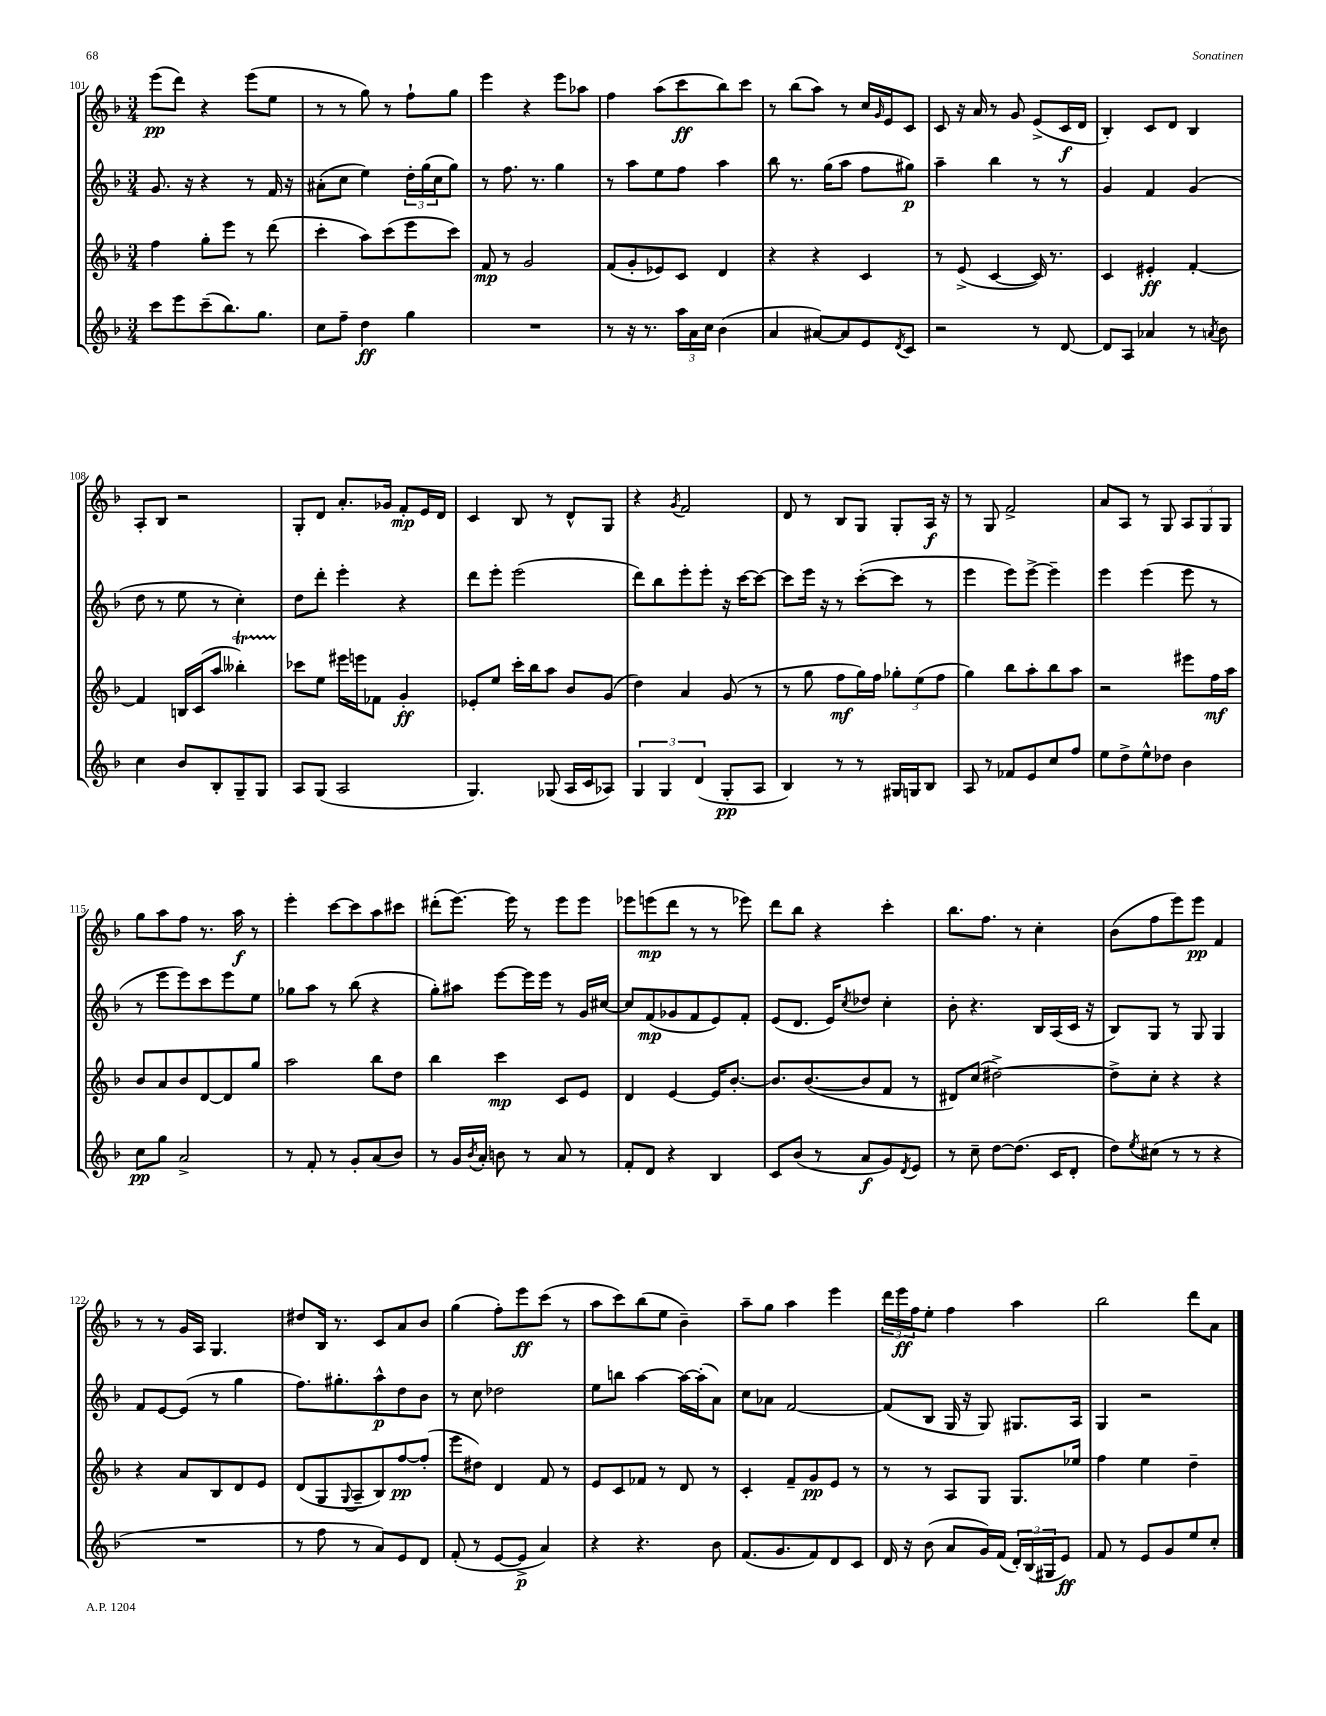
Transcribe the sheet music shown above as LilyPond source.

<<
\new StaffGroup <<
\new Staff = "s0" {
    \clef treble \key f \major \numericTimeSignature \time 3/4
    e'''8\pp( d'''8) r4 e'''8( e''8 |
    r8 r8 g''8) r8 f''8-! g''8 |
    e'''4 r4 e'''8 aes''8 |
    f''4 a''8( c'''8\ff bes''8) c'''8 |
    r8 bes''8( a''8) r8 c''16 \grace { g'16 } e'16 c'8 |
    c'8 r16 a'16 r8 g'8 e'8->( c'16\f d'16 |
    bes4-.) c'8 d'8 bes4 |
    a8-. bes8 r2 |
    g8-. d'8 a'8.-. ges'16 f'8-.\mp e'16 d'16 |
    c'4 bes8 r8 d'8-^ g8 |
    r4 \acciaccatura { g'8 } f'2 |
    d'8 r8 bes8 g8 g8-. a16\f r16 |
    r8 g8 f'2-> |
    a'8 a8 r8 g8 \tuplet 3/2 { a8 g8 g8 } |
    g''8 a''8 f''8 r8. a''16\f r8 |
    e'''4-. c'''8~ c'''8 a''8 cis'''8 |
    dis'''8-.( e'''8.~) e'''16 r8 e'''8 e'''8 |
    ees'''8 e'''8\mp( d'''8 r8 r8 ees'''8) |
    d'''8 bes''8 r4 c'''4-. |
    bes''8. f''8. r8 c''4-. |
    bes'8( f''8 e'''8) e'''8\pp f'4 |
    r8 r8 g'16 a16 g4. |
    dis''8 bes16 r8. c'8 a'8 bes'8 |
    g''4( f''8-.) e'''8\ff c'''8( r8 |
    a''8 c'''8) bes''8( e''8 bes'4--) |
    a''8-- g''8 a''4 e'''4 |
    \tuplet 3/2 { d'''16 e'''16\ff f''16 } e''8-. f''4 a''4 |
    bes''2 d'''8 a'8 \bar "|." |
}
\new Staff = "s1" {
    \clef treble \key f \major \numericTimeSignature \time 3/4
    g'8. r16 r4 r8 f'16 r16 |
    ais'8-.( c''8 e''4) \tuplet 3/2 { d''16-. g''16( c''16 } g''8) |
    r8 f''8. r8. g''4 |
    r8 a''8 e''8 f''8 a''4 |
    bes''8 r8. g''16( a''8 f''8 gis''8\p) |
    a''4-- bes''4 r8 r8 |
    g'4 f'4 g'4( |
    d''8 r8 e''8 r8 c''4-.) |
    d''8 d'''8-. e'''4-. r4 |
    d'''8 e'''8-. e'''2( |
    d'''8) bes''8 e'''8-. e'''8-. r16 c'''16~ c'''8~ |
    c'''8 e'''16 r16 r8 c'''8~-.( c'''8 r8 |
    e'''4 e'''8) e'''8~-> e'''4-- |
    e'''4 e'''4( e'''8 r8 |
    r8 e'''8 e'''8) c'''8 e'''8 e''8 |
    ges''8 a''8 r8 bes''8( r4 |
    g''8-.) ais''8 e'''8~ e'''16 e'''16 r8 g'16 cis''16~ |
    cis''8 f'8\mp( ges'8 f'8 e'8) f'8-. |
    e'8( d'8. e'16) \acciaccatura { c''8 } des''8 c''4-. |
    bes'8-. r4. bes16 a16( c'16 r16 |
    bes8) g8 r8 g8 g4 |
    f'8 e'8~ e'8( r8 g''4 |
    f''8.) gis''8.-. a''8-^\p d''8 bes'8 |
    r8 c''8 des''2 |
    e''8 b''8 a''4~ a''16~ a''16-.( a'8) |
    c''8 aes'8 f'2~ |
    f'8( bes8 g16 r16 g8) gis8. a16 |
    g4 r2 \bar "|." |
}
\new Staff = "s2" {
    \clef treble \key f \major \numericTimeSignature \time 3/4
    f''4 g''8-. e'''8 r8 d'''8( |
    c'''4-. a''8) c'''8( e'''8 c'''8) |
    f'8\mp r8 g'2 |
    f'8( g'8-. ees'8) c'8 d'4 |
    r4 r4 c'4 |
    r8 e'8->( c'4~ c'16) r8. |
    c'4 eis'4-.\ff f'4~-. |
    f'4 b16 c'16( a''8 beses''4-.\startTrillSpan) |
    ces'''8\stopTrillSpan e''8 eis'''16 e'''16 fes'8 g'4-.\ff |
    ees'8-. e''8 c'''16-. bes''16 a''8 bes'8 g'8( |
    d''4) a'4 g'8( r8 |
    r8 g''8 f''8\mf g''16) f''16 \tuplet 3/2 { ges''8-. e''8( f''8 } |
    g''4) bes''8 a''8-. bes''8 a''8 |
    r2 eis'''8 f''16\mf a''16 |
    bes'8 a'8 bes'8 d'8~ d'8 g''8 |
    a''2 bes''8 d''8 |
    bes''4 c'''4\mp c'8 e'8 |
    d'4 e'4~ e'16 bes'8.~-. |
    bes'8. bes'8.~( bes'8 f'8 r8 |
    dis'8) c''8( dis''2~->) |
    dis''8-> c''8-. r4 r4 |
    r4 a'8 bes8 d'8 e'8 |
    d'8( g8 \appoggiatura { g8 } a8-- bes8) f''8~\pp f''8-.( |
    e'''8 dis''8) d'4 f'8 r8 |
    e'8 c'8 fes'8 r8 d'8 r8 |
    c'4-. f'8-- g'8\pp e'8 r8 |
    r8 r8 a8 g8 g8. ees''16 |
    f''4 e''4 d''4-- \bar "|." |
}
\new Staff = "s3" {
    \clef treble \key f \major \numericTimeSignature \time 3/4
    c'''8 e'''8 c'''8--( bes''8.) g''8. |
    c''8 f''8-- d''4\ff g''4 |
    R2. |
    r8 r16 r8. \tuplet 3/2 { a''16 a'16 c''16 } bes'4( |
    a'4 ais'8~) ais'8 e'8 \acciaccatura { d'8 } c'8 |
    r2 r8 d'8~ |
    d'8 a8 aes'4 r8 \acciaccatura { a'8 } bes'8 |
    c''4 bes'8 bes8-. g8-- g8 |
    a8 g8( a2 |
    g4.) ges8( a16 c'16 aes8) |
    \tuplet 3/2 { g4 g4 d'4( } g8-.\pp a8 |
    bes4) r8 r8 gis16 g16 bes8 |
    a8 r8 fes'8 e'8 c''8 f''8 |
    e''8 d''8-> e''8-^ des''8 bes'4 |
    c''8\pp g''8 a'2-> |
    r8 f'8-. r8 g'8-. a'8( bes'8) |
    r8 g'16 \acciaccatura { bes'8 } a'16-. b'8 r8 a'8 r8 |
    f'8-. d'8 r4 bes4 |
    c'8 bes'8( r8 a'8\f g'8) \acciaccatura { d'8 } e'8 |
    r8 c''8-- d''8~ d''8.( c'16 d'8-. |
    d''8) \acciaccatura { e''8 } cis''8( r8 r8 r4 |
    R2. |
    r8 f''8 r8 a'8) e'8 d'8 |
    f'8-.( r8 e'8~ e'8->\p a'4) |
    r4 r4. bes'8 |
    f'8.( g'8. f'8) d'8 c'8 |
    d'16 r16 bes'8( a'8 g'16) f'16( \tuplet 3/2 { d'16-.) bes16( gis16 } e'8\ff) |
    f'8 r8 e'8 g'8 e''8 c''8-. \bar "|." |
}
>>
>>
\layout { \context { \Score currentBarNumber = #101 } }
